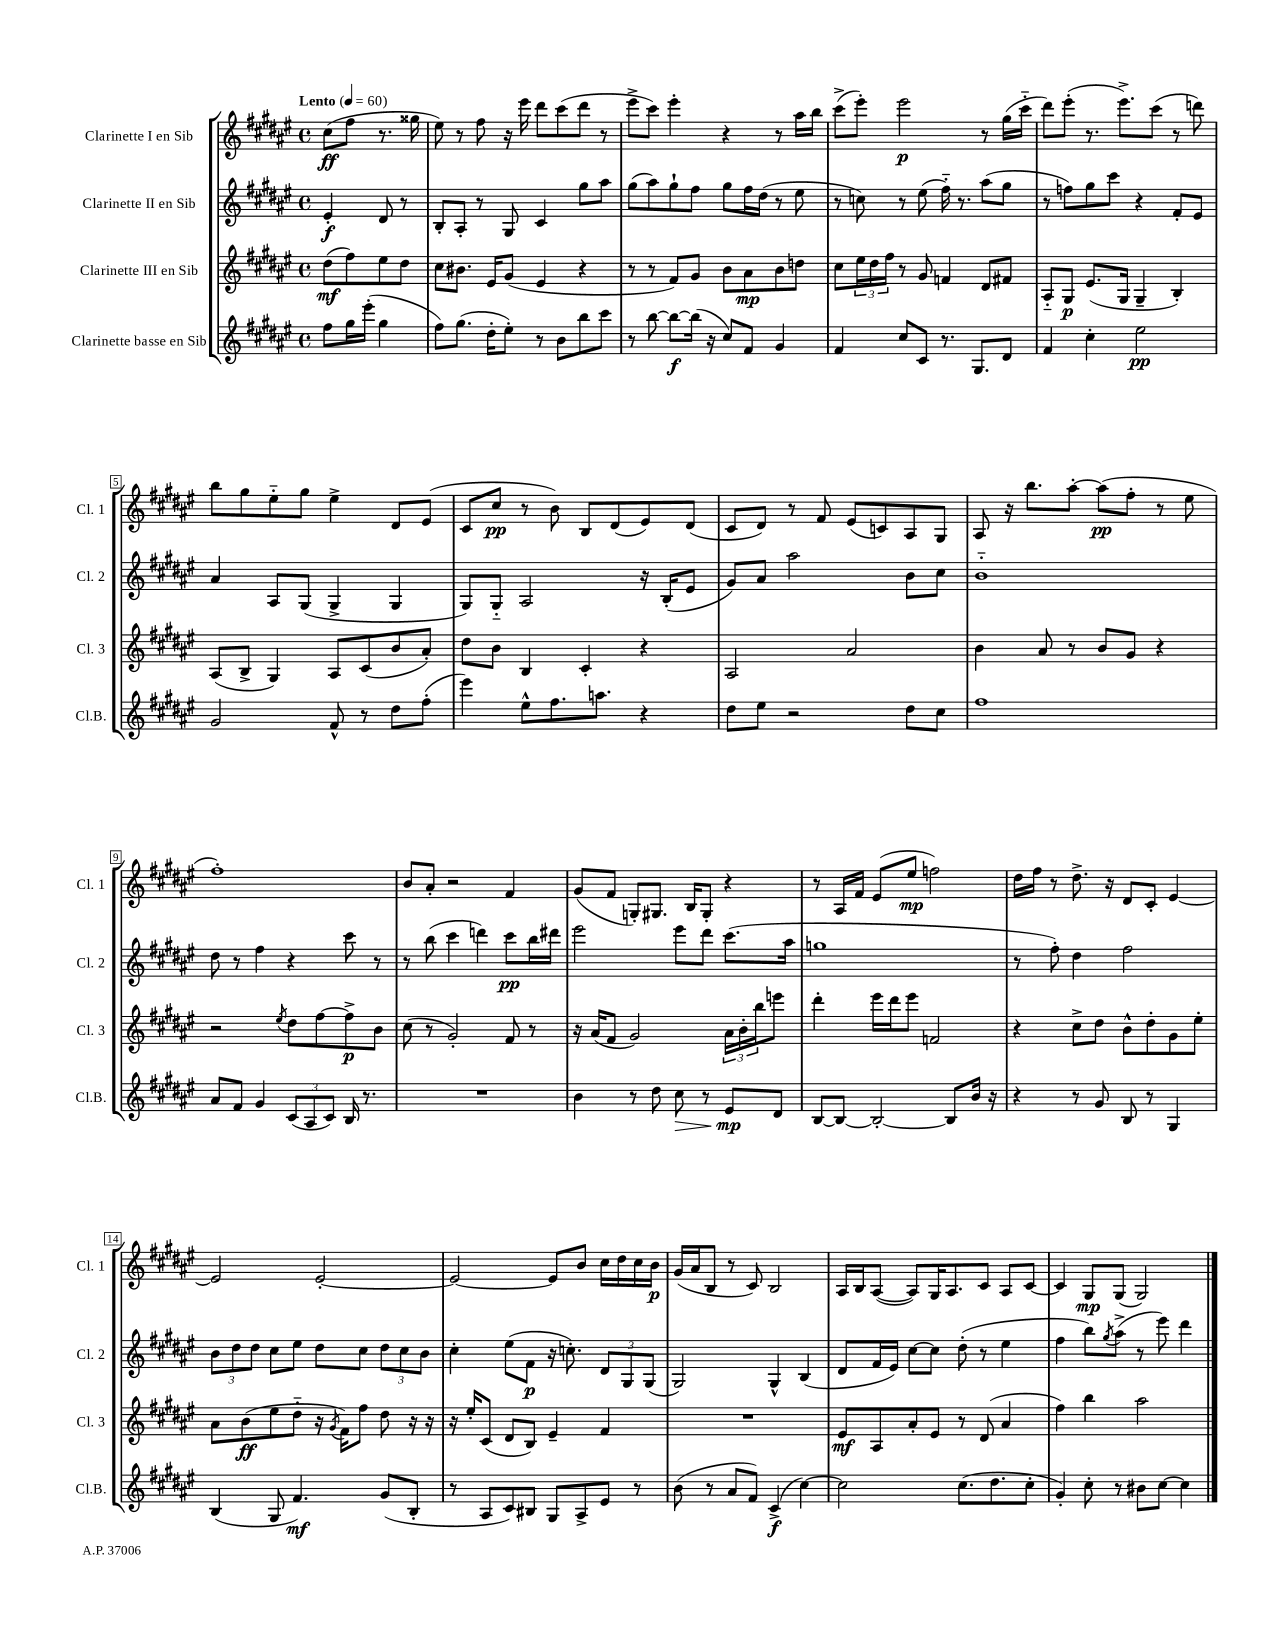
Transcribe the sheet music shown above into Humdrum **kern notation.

**kern	**kern	**kern	**kern
*staff4	*staff3	*staff2	*staff1
*clefG2	*clefG2	*clefG2	*clefG2
*k[f#c#g#d#a#e#]	*k[f#c#g#d#a#e#]	*k[f#c#g#d#a#e#]	*k[f#c#g#d#a#e#]
*M4/4	*M4/4	*M4/4	*M4/4
*met(c)	*met(c)	*met(c)	*met(c)
*MM60	*MM60	*MM60	*MM60
8ff#	(8dd#	4e#'	(8cc#
16gg#	8ff#)	.	8ff#
(16eee#'	.	.	.
4gg#	8ee#	8d#	8.r
.	8dd#	8r	.
.	.	.	16gg##
=	=	=	=
8ff#)	8cc#	8B'	8ee#)
(8.gg#	8.b#	8A#'	8r
.	.	8r	8ff#
16dd#'	16e#	.	.
8ee#')	(8g#	8G#	16r
.	.	.	16eee#
8r	4e#	4c#	8ddd#
8b	.	.	(8ccc#
8bb	4r	8gg#	8ddd#
8ccc#	.	8aa#	8r
=	=	=	=
8r	8r	(8gg#	8eee#^
[8bb	8r	8aa#)	8ccc#)
8bb_	8f#)	8gg#`	4eee#'
(16bb]	8g#	8ff#	.
16r	.	.	.
8cc#)	8b	8gg#	4r
8f#	8a#	16ff#	.
.	.	(16dd#	.
4g#	8b	8r	8r
.	8dd	8ee#	16aa#
.	.	.	16bb
=	=	=	=
4f#	8cc#	8r	(8ccc#^
.	24ee#	8cc)	8eee#')
.	24dd#	.	.
.	24ff#	.	.
8cc#	8r	8r	2eee#
8c#	8g#	(8ee#	.
8.r	4f	16ff#'~)	.
.	.	8.r	.
8.G#	.	.	.
.	8d#	(8aa#	8r
8d#	8f#	8gg#	(16gg#
.	.	.	16ccc#'~
=	=	=	=
4f#	8A#'~	8r	8ddd#)
.	8G#	8ff)	(8eee#'
4cc#'	(8.e#	8gg#	8.r
.	.	8ccc#	.
.	16G#	.	8.eee#^)
2ee#	4G#~	4r	.
.	.	.	(8ccc#
.	4B')	8f#'	8r
.	.	8e#	8ddd)
=	=	=	=
2g#	(8A#	4a#	8bb
.	8B^	.	8gg#
.	4G#)	8A#	8ee#'~
.	.	(8G#	8gg#
8f#^^	8A#	4G#^	4ee#^
8r	(8c#	.	.
8dd#	8b	4G#	8d#
(8ff#'	8a#')	.	(8e#
=	=	=	=
4eee#)	8dd#	8G#)	8c#
.	8b	8G#'~	8cc#
8ee#^^	4B	2A#	8r
8.ff#	.	.	8b)
.	4c#'	.	8B
8.aa	.	.	.
.	.	.	(8d#
4r	4r	16r	8e#)
.	.	(16B'	.
.	.	8e#	(8d#
=	=	=	=
8dd#	2A#	8g#)	8c#
8ee#	.	8a#	8d#)
2r	.	2aa#	8r
.	.	.	8f#
.	2a#	.	(8e#
.	.	.	8c)
8dd#	.	8b	8A#
8cc#	.	8cc#	8G#
=	=	=	=
1ff#	4b	1b'~	8A#
.	.	.	16r
.	.	.	8.bb
.	8a#	.	.
.	8r	.	[8aa#'
.	8b	.	(8aa#]
.	8g#	.	8ff#'
.	4r	.	8r
.	.	.	8ee#
=	=	=	=
8a#	2r	8dd#	1ff#')
8f#	.	8r	.
4g#	.	4ff#	.
.	8qee#	.	.
(12c#	8dd#	4r	.
12A#	.	.	.
.	[8ff#	.	.
12c#)	.	.	.
16B	8ff#^]	8ccc#	.
8.r	.	.	.
.	8b	8r	.
=	=	=	=
1r	(8cc#	8r	8b
.	8r	(8bb	8a#'
.	2g#')	4ccc#	2r
.	.	4ddd)	.
.	8f#	8ccc#	4f#
.	8r	16bb	.
.	.	16ddd#	.
=	=	=	=
4b	16r	2eee#	(8g#
.	(16a#	.	.
.	8f#	.	8f#
8r	2g#)	.	8G')
8dd#	.	.	8.G#
8cc#	.	8eee#	.
.	.	.	16B
8r	.	8ddd#	8G#'
8e#	24a#	(8.ccc#	4r
.	24b'	.	.
.	24bb	.	.
8d#	8eee	.	.
.	.	16aa#	.
=	=	=	=
[8B	4ddd#'	1gg	8r
8B_	.	.	16A#
.	.	.	16f#
2B'_	16eee#	.	(8e#
.	16ddd#	.	.
.	8eee#	.	8ee#
.	2f	.	2ff)
8B]	.	.	.
16b	.	.	.
16r	.	.	.
=	=	=	=
4r	4r	8r	16dd#
.	.	.	16ff#
.	.	8ff#')	8r
8r	8cc#^	4dd#	8.dd#^
8g#	8dd#	.	.
.	.	.	16r
8B	8b^^	2ff#	8d#
8r	8dd#'	.	8c#'
4G#	8g#	.	[4e#
.	8ee#'	.	.
=	=	=	=
(4B	8a#	12b	2e#]
.	.	12dd#	.
.	(8b	.	.
.	.	12dd#	.
8G#	8ee#	8cc#	.
4.f#)	8dd#'~	8ee#	.
.	16r	8dd#	[2e#'
.	8qg#	.	.
.	16f#)	.	.
.	8ff#	8cc#	.
(8g#	8dd#	12dd#	.
.	.	12cc#	.
8B'	16r	.	.
.	.	12b	.
.	16r	.	.
=	=	=	=
8r	16r	4cc#'	2e#_
.	16ee#'	.	.
8A#	(8c#	.	.
8c#)	8d#	(8ee#	.
8B#	8B)	8f#	.
8G#	4e#~	16r	8e#]
.	.	8.cc')	.
8A#^	.	.	8b
8e#	4f#	12d#	16cc#
.	.	.	16dd#
.	.	12G#	.
8r	.	.	16cc#
.	.	(12G#	.
.	.	.	16b
=	=	=	=
(8b	1r	2G#)	(16g#
.	.	.	16a#
8r	.	.	8B
8a#	.	.	8r
8f#)	.	.	8c#)
(4c#^	.	4G#^^	2B
[4cc#)	.	(4B	.
=	=	=	=
2cc#]	8e#	8d#	16A#
.	.	.	16B
.	8A#	16f#	([8A#
.	.	16e#)	.
.	8a#'	[8cc#	8A#])
.	8e#	8cc#]	16G#
.	.	.	8.A#
(8.cc#	8r	(8dd#'	.
.	(8d#	8r	8c#
8.dd#	.	.	.
.	4a#	4ee#	8A#
8cc#'	.	.	[8c#
=	=	=	=
4g#')	4ff#)	4ff#	4c#]
8cc#'	4bb	8bb)	8G#
.	.	8qgg#	.
8r	.	(8aa#^	(8G#
8b#	2aa#	8r	2G#)
[8cc#	.	8eee#)	.
4cc#]	.	4ddd#	.
==	==	==	==
*-	*-	*-	*-
